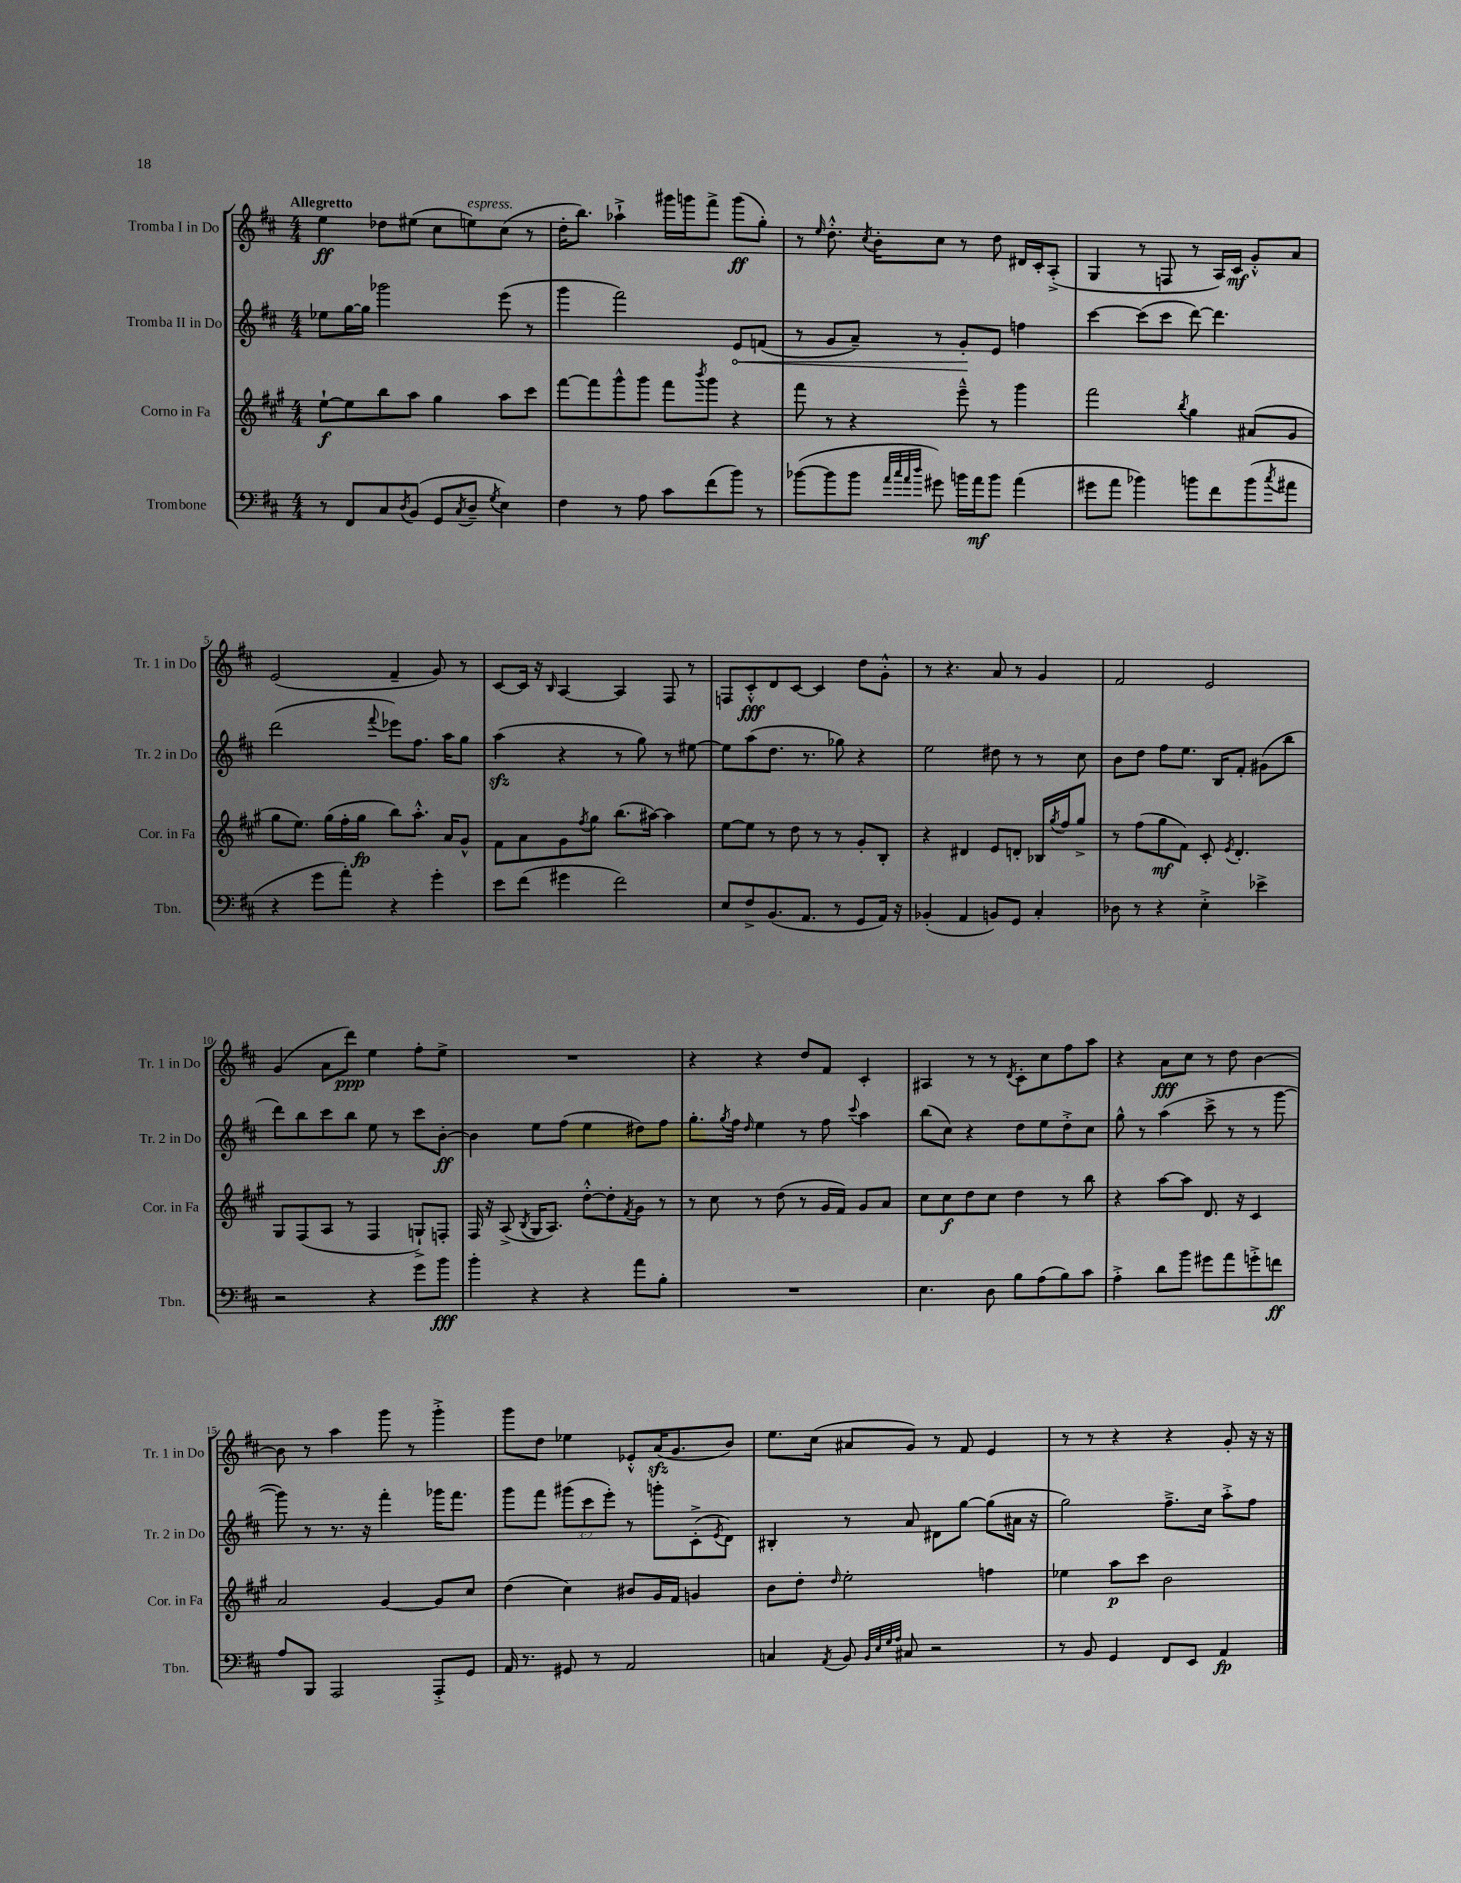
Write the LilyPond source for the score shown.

<<
\new StaffGroup <<
\new Staff = "s0" \with { instrumentName = "Tromba I in Do" shortInstrumentName = "Tr. 1 in Do" } {
    \clef treble \key d \major \numericTimeSignature \time 4/4 \tempo "Allegretto"
    e''4\ff des''8 eis''8( cis''8 e''8^\markup { \italic "espress." }) cis''8( r8 |
    d''16-. b''8.) aes''4-!-> gis'''16 g'''16 fis'''8-> g'''8\ff( g''8-.) |
    r8 \grace { e''16 } d''8.-.-^ \acciaccatura { cis''8 } b'16-. cis''8 r8 d''8 dis'16 cis'16-. a8-.->( |
    g4 r8 f8 r8 a16) cis'16\mf g'8-.-^ a'8 |
    e'2( fis'4-- g'8) r8 |
    cis'8~ cis'16 r16 \grace { b16 } a4~ a4 fis8 r8 |
    f8 cis'8-.-^\fff d'8 cis'8~ cis'4 d''8 g'8-.-^ |
    r8 r4. a'8 r8 g'4 |
    fis'2 e'2 |
    g'4( a'8 d'''8\ppp) e''4 fis''8-. e''8-> |
    R1 |
    r4 r4 d''8 fis'8 cis'4-. |
    ais4 r8 r8 \acciaccatura { d'8 } cis'8-. cis''8 fis''8 a''8 |
    r4 a'8\fff cis''8 r8 d''8 b'4~ |
    b'8 r8 a''4 g'''8 r8 g'''4-.-> |
    g'''8 d''8 ees''4 ees'8-.-^ a'16\sfz( g'8. b'8) |
    e''8. cis''16( ais'8 g'8) r8 fis'8 e'4 |
    r8 r8 r4 r4 g'8-. r16 r16 \bar "|." |
}
\new Staff = "s1" \with { instrumentName = "Tromba II in Do" shortInstrumentName = "Tr. 2 in Do" } {
    \clef treble \key d \major \numericTimeSignature \time 4/4 \override Staff.TupletNumber.text = #tuplet-number::calc-fraction-text
    ees''8 g''16~ g''16 ges'''2 e'''8( r8 |
    g'''4 fis'''2) \once \override Hairpin.circled-tip = ##t e'8\< f'8( |
    r8 g'8 a'8--) r8 g'8-.\! e'8 f''4 |
    cis'''4~ cis'''8( cis'''8 d'''8~) d'''4. |
    d'''2( \appoggiatura { fis'''8 } ees'''8) fis''8. a''16 g''8 |
    a''4\sfz( r4 r8 g''8) r8 eis''8~ |
    eis''8 a''8( d''8. r8. ges''8) r4 |
    e''2 dis''8 r8 r8 cis''8 |
    b'8 d''8 fis''8 e''8. b16 fis'8-. gis'8( b''8 |
    d'''8) b''8 cis'''8 b''8 e''8 r8 cis'''8 b'8~-.\ff |
    b'4 e''8 fis''8( e''4 dis''8) fis''8 |
    g''8.-. \acciaccatura { g''8 } fis''16 \grace { d''16 } e''4 r8 fis''8 \appoggiatura { cis'''8 } a''4 |
    b''8( cis''8) r4 d''8 e''8 d''8-.-> cis''8 |
    g''8-^ r8 a''4( cis'''8-> r8 r8 g'''8~ |
    g'''8) r8 r8. r16 fis'''4-. ges'''16 fis'''8. |
    g'''8 fis'''8 \tuplet 3/2 { gis'''8( cis'''8 e'''8-.) } r8 g'''8-. cis'8-.->( \acciaccatura { e'8 } d'8) |
    bis4-. r8 a'8 dis'8 g''8~ g''8( ais'16 r16 |
    g''2) fis''8.---> cis''16 a''8-.-> fis''8 \bar "|." |
}
\new Staff = "s2" \with { instrumentName = "Corno in Fa" shortInstrumentName = "Cor. in Fa" } {
    \clef treble \key a \major \numericTimeSignature \time 4/4
    e''8~-!\f e''8 b''8 a''8 gis''4 a''8 cis'''8 |
    fis'''8~ fis'''8 gis'''8-^ gis'''8 fis'''8 \acciaccatura { b'''8 } gis'''8 r4 |
    fis'''8 r8 r4 e'''8---^ r8 gis'''4 |
    fis'''2 \acciaccatura { b''8 } gis''4 ais'8( gis'8 |
    gis''8 e''8.) gis''16( fis''16-. gis''16\fp b''8) a''8.-.-^ a'16 gis'8-^ |
    fis'8 a'8 gis'8 \acciaccatura { fis''8 } gis''8 b''8.( ais''16~) ais''4 |
    e''8~ e''8 r8 d''8 r8 r8 gis'8-. b8-. |
    r4 dis'4 e'8 d'8-. bes16 \acciaccatura { gis''8 } fis''16 gis''8-> |
    r8 fis''8( gis''8\mf fis'8) cis'8-. \acciaccatura { e'8 } d'4.-. |
    gis8 fis8( a8 r8 fis4 g8-!->) f8-. |
    fis16 r16 a8->( \acciaccatura { b8 } gis16 a8.) d''8~-.-^ d''8-. \acciaccatura { fis'8 } gis'8 r8 |
    r8 cis''8 r8 d''8( r8 gis'16 fis'16) gis'8 a'8 |
    cis''8 cis''8\f d''8 cis''8 d''4 r8 b''8 |
    r4 a''8~ a''8 d'8. r16 cis'4 |
    a'2 gis'4~ gis'8 cis''8 |
    d''4( cis''4) bis'8 gis'16 fis'16 g'4 |
    b'8 d''8-. \grace { d''16 } e''2-. f''4 |
    ees''4 a''8\p cis'''8 b'2 \bar "|." |
}
\new Staff = "s3" \with { instrumentName = "Trombone" shortInstrumentName = "Tbn." } {
    \clef bass \key d \major \numericTimeSignature \time 4/4
    r8 fis,8 cis8 \acciaccatura { d8 } b,8( g,8 \acciaccatura { cis8 } d8-- \acciaccatura { g8 } e4) |
    fis4 r8 a8 cis'8 fis'8( b'8) r8 |
    bes'8~( bes'8 bes'8 \grace { a'32 cis''32 a'32 d''32 } gis'8) b'16 a'16\mf b'8 a'4( |
    gis'8 a'8 bes'4) b'8 fis'8 b'8( \acciaccatura { cis''8 } ais'8 |
    r4 g'8 a'8-.) r4 g'4-. |
    e'8 fis'8( gis'4 fis'2) |
    e8 fis8-> b,8.( a,8. r8 g,8 a,16) r16 |
    bes,4-.( a,4 b,8) g,8 cis4-. |
    des8 r8 r4 e4-.-> ees'4-> |
    r2 r4 g'8 b'8\fff |
    b'4-. r4 r4 a'8 b8-. |
    R1 |
    e4. d8 b8 a8( b8) cis'8 |
    a4-.-> d'8 b'8 gis'8 a'8 g'8-.-> f'8\ff |
    a8 b,,8 a,,2 a,,8-.-> g,8 |
    a,16 r8. gis,8 r8 a,2 |
    c4 \acciaccatura { a,8 } b,8 \grace { b,32 e32 g32 a32 } cis8 r2 |
    r8 b,8 g,4 fis,8 e,8 a,4\fp \bar "|." |
}
>>
>>
